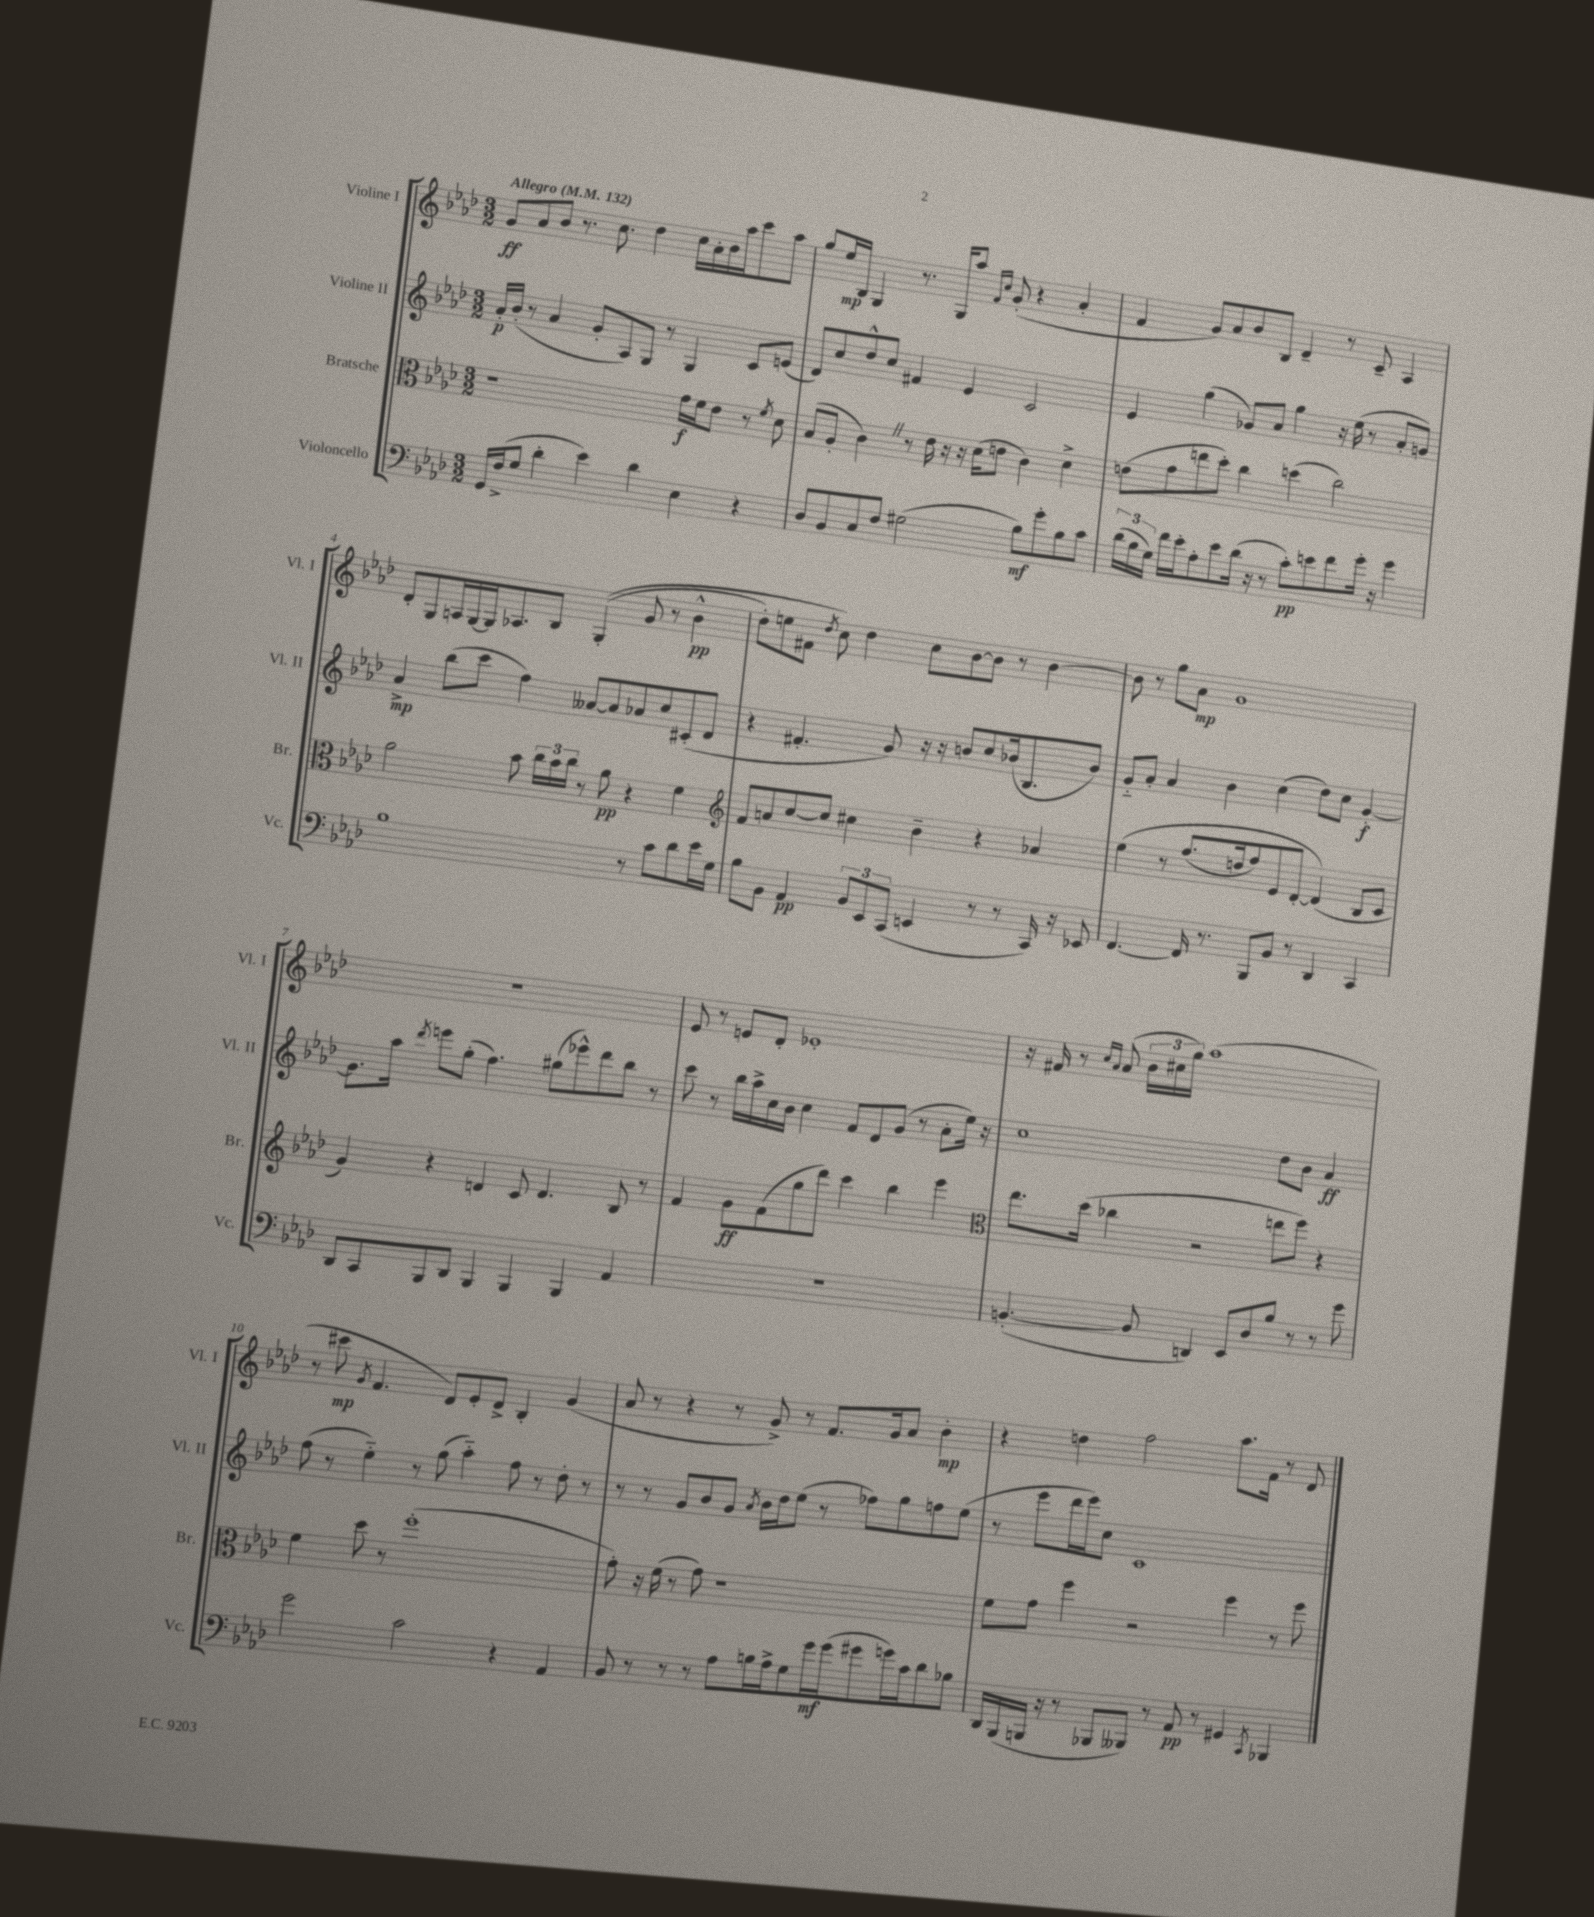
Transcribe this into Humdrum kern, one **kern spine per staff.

**kern	**kern	**kern	**kern
*staff4	*staff3	*staff2	*staff1
*clefF4	*clefC3	*clefG2	*clefG2
*k[b-e-a-d-]	*k[b-e-a-d-]	*k[b-e-a-d-]	*k[b-e-a-d-]
*M3/2	*M3/2	*M3/2	*M3/2
*MM132	*MM132	*MM132	*MM132
16GG	1r	16a-'	8g
(16F^	.	(16b-'	.
8G	.	8r	8a-
4d-'	.	4a-	8b-
.	.	.	8.r
4e-)	.	8g'	.
.	.	.	8.cc
.	.	8A-)	.
4d-	.	8G	4dd-
.	.	8r	.
4E-	16g	4G	16cc
.	16f	.	16a-'
.	8e-	.	16b-
.	.	.	16aa-
4r	8r	8c	8ccc
.	8qf	.	.
.	8d-	(8e	8aa-
=	=	=	=
8D-	(8B-	8d-)	8gg
8BB-	8A-'	8cc	16ee-
.	.	.	16B-
8C	4c)	8dd-^^	4G
8F	.	8cc	.
(2G#	8r	4f#	8.r
.	16e-	.	.
.	16r	.	16G
.	16r	4e-	8aa-
.	(16d-	.	.
.	.	.	16qqf
.	.	.	16qqcc
.	8e	.	(8g'
8B-)	4c)	2c	4r
8g'	.	.	.
8B-	4d-^	.	4a-'
8c	.	.	.
=	=	=	=
(24d-	(8e	4e-	4f
24B-	.	.	.
24G)	.	.	.
16f	8g	.	.
16e-'	.	.	.
8A-'	8ee	(4gg	8g)
8e-	8dd-')	.	8a-
(16d-	4cc	8g-)	8b-
16r	.	.	.
8r	.	8a-	8B-
8c')	(4dd	4gg	4d-~
8e	.	.	.
8f	2cc)	16r	8r
.	.	(16ee-	.
16g'	.	8r	8c~
16r	.	.	.
4g	.	8a-'	4A-
.	.	8g)	.
=	=	=	=
1B-	2a-	4a-^	8d-'
.	.	.	8G
.	.	(8bb-	16A
.	.	.	[16G
.	.	8ccc	16G]
.	.	.	8.A-
.	8b-	4ff)	.
.	24cc	.	8B-
.	24b-	.	.
.	24cc	.	.
.	8r	[8a--	&((4G'
.	8a-	8a--]	.
8r	4r	8a-	8g
8c	.	8cc	8r
8d-	4f	(8c#'	4b-^^
16e-	.	8d-	.
16G	.	.	.
=	=	=	=
*	*clefG2	*	*
8B-	8f	4r	8dd-')
8BB-	8a	.	8ee
4AA-	[8cc	4.f#'	8f#
.	.	.	8qdd-
.	8cc]	.	8cc&)
12BB-	4cc#	.	4dd-
12EE-	.	.	.
.	.	8g)	.
(12CC	.	.	.
4EE	4b-~	16r	8cc
.	.	16r	.
.	.	8b	[8b-
8r	4r	8cc	8b-]
8r	.	(16b-	8r
.	.	8.B-	.
16CC)	4a-	.	[4b-
16r	.	.	.
8EE-	.	8b-)	.
=	=	=	=
[4.FF	&(4ee-	8g'~	8b-]
.	.	8a-'	8r
.	8r	4a-	8gg
16FF]	(8.ff	.	8a-
8.r	.	.	.
.	.	4b-	1g
.	16dd	.	.
8BBB-	8ff)	.	.
8BB-	8e-	(4cc	.
8r	[8d-'	.	.
4DD-	(4d-]&)	8dd-)	.
.	.	8cc	.
4CC	8B-	[4g'	.
.	8c	.	.
=	=	=	=
8DD-	4g)	8.g]	1.r
8CC	.	.	.
.	.	16aa-	.
.	.	8qddd-	.
8BBB-	4r	8eee	.
8DD-	.	(8gg'	.
4BBB-	4d	4.ff)	.
4BBB-	8c	.	.
.	4.d	(8gg#	.
4BBB-	.	8eee-^^)	.
.	.	8ddd-	.
4AA-	8B-	8bb-	.
.	8r	8r	.
=	=	=	=
1.r	4f	8ccc	8e-
.	.	8r	8r
.	8g	16bb-	8e
.	.	16aa-^	.
.	(8f	16cc	8d-'
.	.	16b-	.
.	8gg	4cc	1e-'
.	8ddd-)	.	.
.	4ccc	8f	.
.	.	8d-	.
.	4bb-	(8g	.
.	.	8r	.
.	4eee-	8a-'	.
.	.	16ee-)	.
.	.	16r	.
=	=	=	=
*	*clefC3	*	*
([4.BB'	8.ee-	1cc	16r
.	.	.	16f#
.	.	.	8r
.	(16dd-	.	.
.	.	.	16qqcc
.	.	.	16qqa-
.	4cc-	.	(8a-
8BB]	.	.	24b-
.	.	.	24cc#
.	.	.	24gg)
4DD)	2r	.	(1aa-
8EE-	.	.	.
8D-	.	.	.
8B-	8ee	8dd-	.
8r	8ff)	8b-	.
8r	4r	4a-	.
8g	.	.	.
=	=	=	=
2g	4f	(8ff	8r
.	.	8r	8ccc#
.	.	.	8qg
.	8dd-	4ee-'~)	4.f
.	8r	.	.
2c	(1ff'	8r	.
.	.	(8gg	8d-)
.	.	4aa-'~)	8e-'
.	.	.	8d-^
4r	.	8ff	4B-'
.	.	8r	.
4AA-	.	8dd-'	(4g
.	.	8r	.
=	=	=	=
8BB-	8g')	8r	8a-
8r	16r	8r	8r
.	(16f	.	.
8r	8r	8g	4r
8r	8g)	8b-	.
8A-	1r	8g	8r
.	.	8qa-	.
16B	.	16b-	8g^)
16A-^	.	16dd-	.
8G	.	(8ee-	8r
16g	.	8r	8.f
(16g	.	.	.
8g#	.	8ff-)	.
.	.	.	16g
16g)	.	8gg	8a-
16c	.	.	.
8d-	.	8ff	4b-'
8B-	.	(8ee-	.
=	=	=	=
16DD-	8f	8r	4r
(16BBB-	.	.	.
16BBB	8g	8eee-	.
16r	.	.	.
8r	4ff	16ddd-	4dd
.	.	16eee-)	.
8BBB-	.	8cc	.
8BBB--)	2r	1c	2ff
8r	.	.	.
8AA-	.	.	.
8r	.	.	.
4GG#	4ff	.	8.aa-
.	.	.	16f
8qCC	.	.	.
4BBB-	8r	.	8r
.	8ff	.	8d-
==	==	==	==
*-	*-	*-	*-
